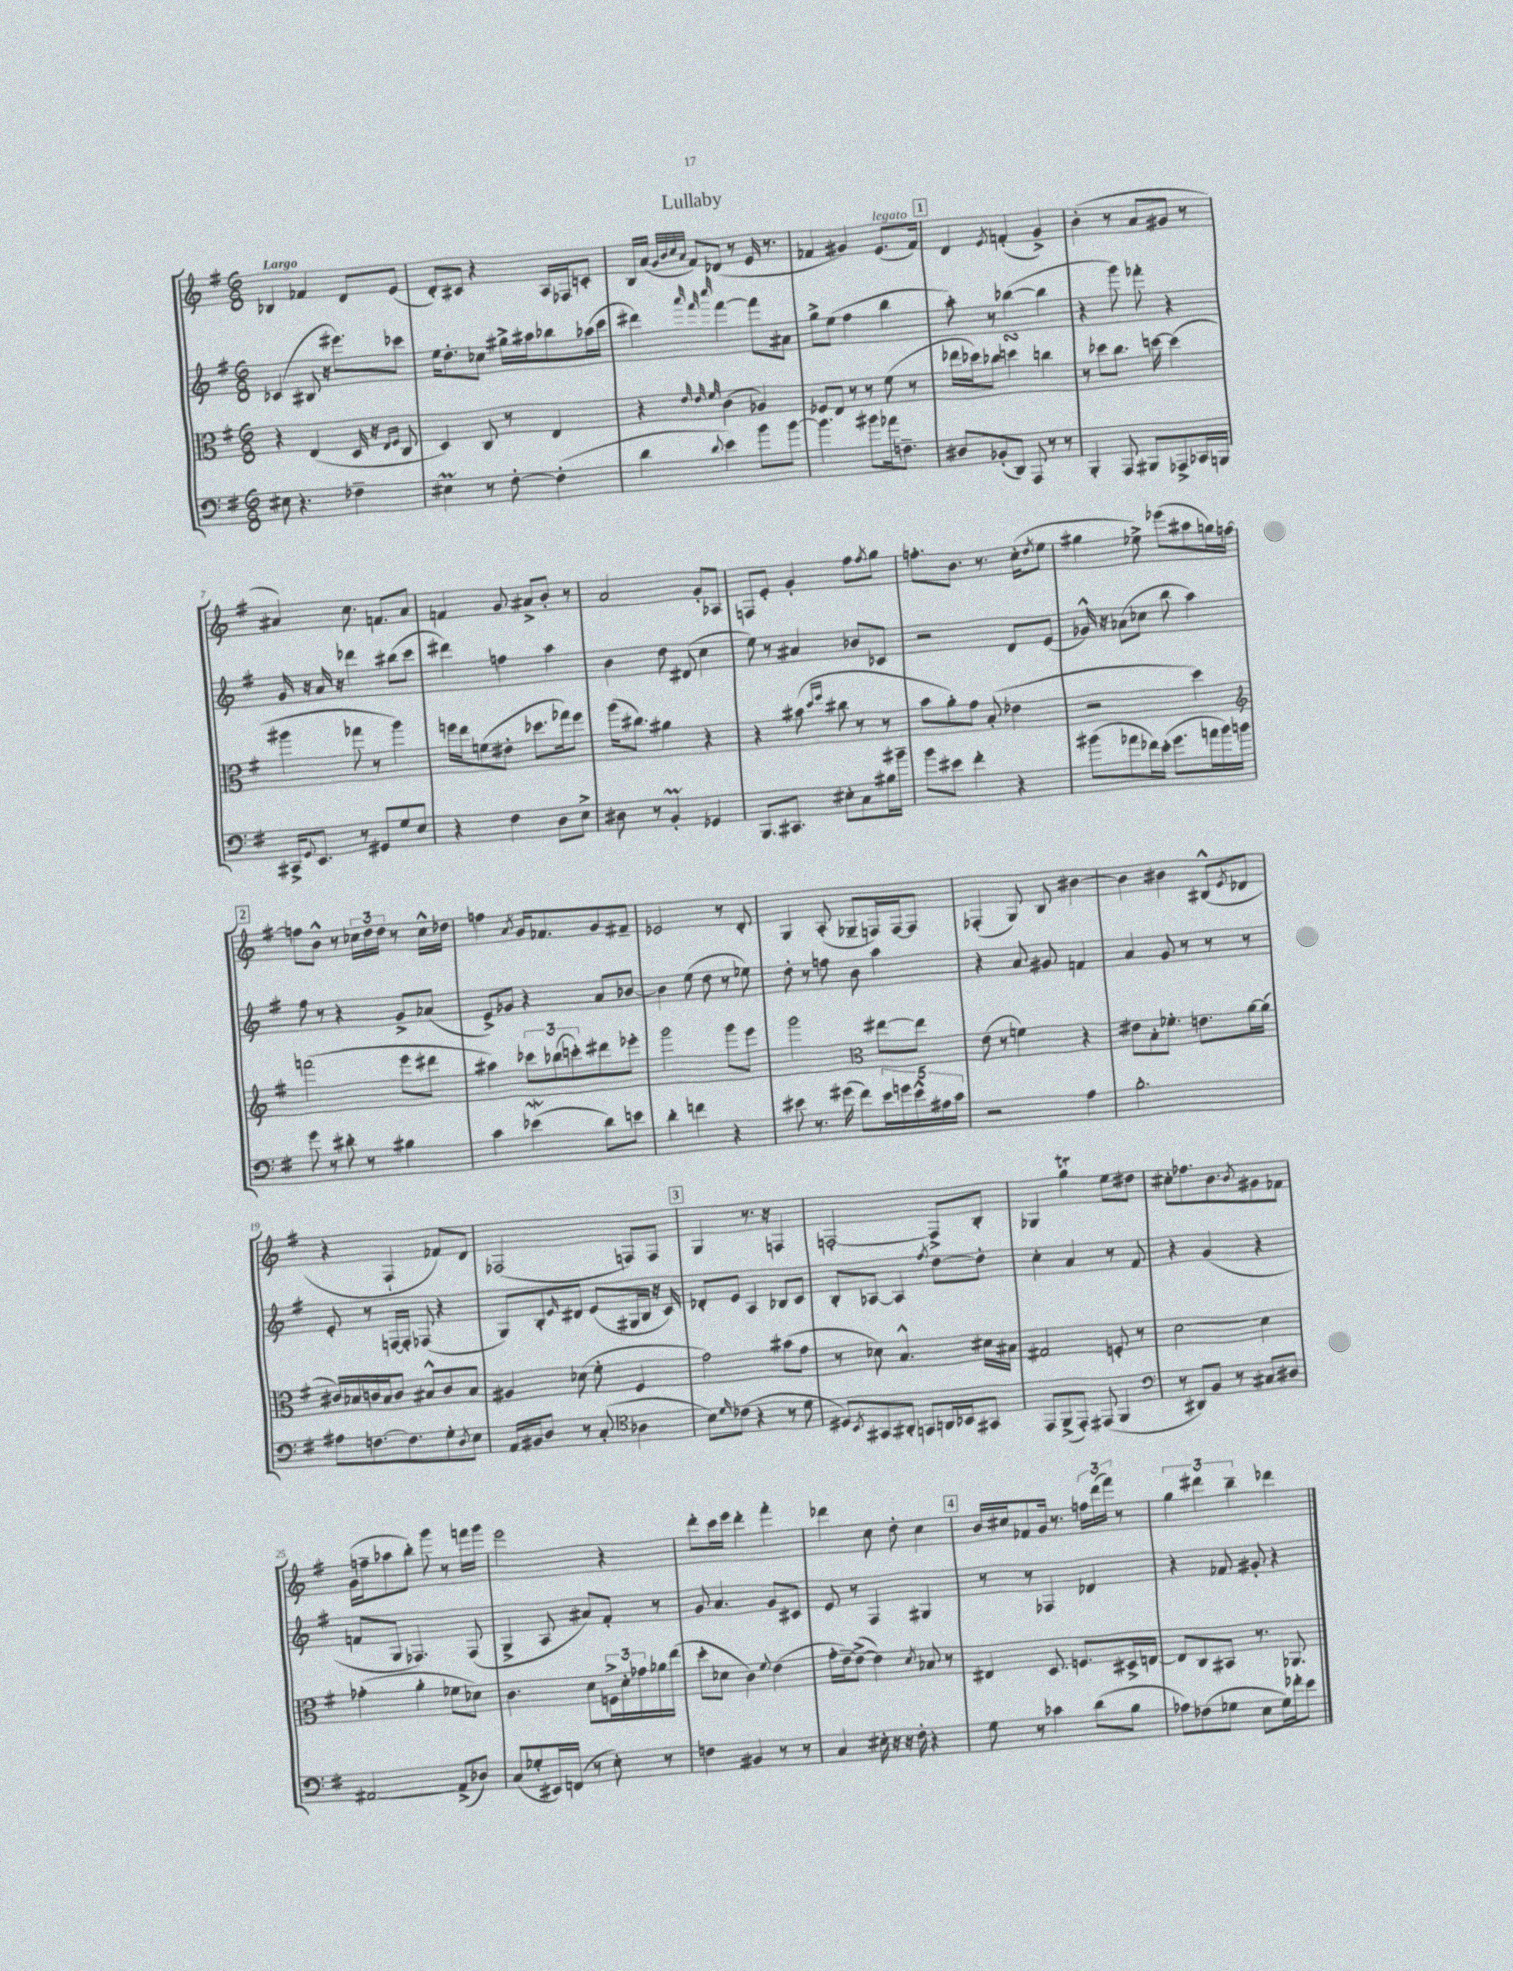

**kern	**kern	**kern	**kern
*part4	*part3	*part2	*part1
*staff4	*staff3	*staff2	*staff1
*clefF4	*clefC3	*clefG2	*clefG2
*k[f#]	*k[f#]	*k[f#]	*k[f#]
*M6/8	*M6/8	*M6/8	*M6/8
=1	=1	=1	=1
!	!	!	!LO:TX:a:B:t=Largo
8E#X\	4r	(4c-X/	4B-X/
4.r	.	.	.
.	(4E/	8B#X/	4f-X/
.	.	16r	.
.	.	8.eee#X\L)	.
4F-X~\	16D/	.	8d/L
.	16r	.	.
.	16qqE/LL	.	.
.	16qqF#/JJ	.	.
.	8C/	8ccc-X\J	(8e/J
=2	=2	=2	=2
4E#Xm\	4D/)	16ee\KL	8d'/L)
.	.	8.dd'\	.
.	.	.	8c#X/J
8r	8C/	8cc-X\J	4r
[8F#'\	8r	16gg#X^\LL	.
.	.	16aa#X\J	.
(4F#'\]	4E/	8bb-X\	16A/LL
.	.	.	16F-X/J
.	.	(16aa-X\L	8cn'/J
.	.	16ccc\JJ	.
=3	=3	=3	=3
4d\	4r	4ddd#X\)	16B/LL
.	.	.	(16a/JJ
.	.	.	32qqg/LLL
.	.	.	32qqb/
.	.	.	32qqcc/
.	.	.	32qqa/JJJ
.	.	.	8f#/L)
.	32qqe/	32qqaaa/	.
.	32qqe/	32qqfff#/	.
8qqd/	32qqf#/	32qqcccc/	.
4e\)	(4c\	[4fff#\	(8d-X/J
.	.	.	8r
8b\L	4A-X/)	8fff#\L]	16e/
.	.	.	8.r
[8b\J	.	8a#X\J	.
=4	=4	=4	=4
4.b\]	8F-X/L	8gg^\L	4f-X/
.	8E/J	(8ee\J	.
.	8r	4ff#\	4g#X/)
8b#X\L	8r	.	.
!	!	!	!LO:TX:a:i:t=legato
16a-X\k	(8f#\	4bb\	(8.e/L
8.Fn~\J	.	.	.
.	8r	.	.
.	.	.	16f-/Jk)
!!LO:REH:place=s1:t=1
=5	=5	=5	=5
8D#X/L	16ee-X\LL	8aa'\)	4d/
.	16dd-X\J)	.	.
(8BB-X'/	8cc-X\J	8r	.
.	.	.	8qe/
8DD/J)	4ddnsSSS\	([4bb-X\	(4fn'/
8AAA/	.	.	.
8r	4ccn\	4bb-\]	4g^/)
8r	.	.	.
=6	=6	=6	=6
4BBB'/	8r	4r	(4b'\
.	8dd-X\L	.	.
8AAA/	8.cc\J	8ggg\)	8r
8BBB#X/L	.	8fff-X'\	8a/L
.	[16ddn\	.	.
8AAA-X^/	(4dd\]	4r	8g#X/J
16CC-X/L	.	.	8r
16BBBn/JJ	.	.	.
!!LO:LB:g=z
=7	=7	=7	=7
16CC#X^/KL	4aa#X\	16g/	4a#X/)
8qqGG/	.	.	.
8.EE/J	.	16r	.
.	.	16a/	.
.	.	16r	.
8r	8gg-X\	4ddd-X\	8.cc\
8GG#X/L	8r	.	.
.	.	.	8.fn/L
8G/	4aa#\)	(8bb#X\L	.
8E/J	.	8ccc\J	8a#/J
=8	=8	=8	=8
4r	16ffn\LL	4ddd#X\)	4fn/
.	16ee\J	.	.
.	(8fn\	.	.
4F#\	8e#X'\J	4ffn\	8g/
.	8.dd-X\L	.	8a#X^/L
8D\L	.	4aa\	8b'/J
.	16gg-X\k)	.	.
8E^\J	8ff\J	.	8r
=9	=9	=9	=9
8D#X\	(16aa\KL	4b\	2a/
.	8.cc#X\J)	.	.
8r	.	.	.
4BBm'/	4a#X\	8dd\	.
.	.	(8d#X/	.
4GG-X/	4r	4cc\	8g'/L
.	.	.	8A-X/J
=10	=10	=10	=10
8.BBB/L	4r	8ee\)	8Fn/L
.	.	8r	8e'/J
8.CC#X/J	.	.	.
.	(8b#X\	4a#X/	4g'/
.	16qqdd/LL	.	.
.	16qqff#/JJ	.	.
8E#X'\L	8cc#X\	.	.
8C\	8r	8b-X/L	8ff#\L
.	.	.	8qff#/
16B#X\L	8r	8c-X/J	8gg\J
16b#X~\JJ	.	.	.
=11	=11	=11	=11
8b\L	8b\L	2r	8.ffn'\L
8e#X\J	8a'\)	.	.
.	.	.	8.b\J
4f#'\	8g\J	.	.
.	(8B'/	.	8.r
4r	4e-X\	8d/L	.
.	.	.	(16cc'\KL
.	.	.	8qdd/
.	.	(8e/J	8ee\J
=12	=12	=12	=12
(8b#X\L	2r	16g-X^^/)	4gg#X\
.	.	16r	.
8a-X\	.	(8a-X\L	.
16f-X\L)	.	8cc-X\J	8ee-X^\)
(16e'\JJ	.	.	.
8.g\L	.	8bb\	(8eee-X\L
.	4dd\)	4aa\)	8aa#X\
16an\L	.	.	.
16b#\)	.	.	16ggn\L)
16bn\JJ	.	.	[16ffn\JJ
!!LO:LB:g=z
!!LO:REH:place=s1:t=2
=13	=13	=13	=13
*	*clefG2	*	*
8g\	(2fffn\	8ff#\	8ffn\L]
8r	.	8r	8b^^\J
8d#X'\	.	4r	8r
8r	.	.	24cc-X\LL
.	.	.	24dd\
.	.	.	24dd\JJ
4B#X\	8eee\L	8g^/L	8r
.	8ddd#X\J	(8a-X/J	16cc-^^\LL
.	.	.	16dd-X\JJ
=14	=14	=14	=14
4c\	4aa#X\)	8e^/L)	4ffn\
.	.	8g-X/J	.
.	.	.	8qa/
(4e-Xw\	12ccc-X\L	4r	16g/KL
.	.	.	8.f-X/
.	(12bb-X\	.	.
.	12cccn'\)	.	.
8d\L)	8ddd#X\	8a/L	8g/
8en\J	8eee-X'\J	[8b-X/J	8f#X~/J
=15	=15	=15	=15
4d'\	2ggg\	4b-\]	2e-X/
4fn\	.	(8ee\	.
.	.	8dd\	.
4r	8ggg\L	8r	8r
.	8eee\J	8ee-X\)	8d'/
=16	=16	=16	=16
8e#X\	2ggg\	8dd'\	4G/
8.r	.	8r	.
.	.	8ffn\	(8A'/
(16g#X\	.	.	.
8f#\L)	.	8b\	8G-X~/L
*	*clefC3	*	*
20e#\L	[8ee#X\L	4aa\	16Fn/L)
20gn\	.	.	.
.	.	.	[16F/J
20e#^^\	.	.	.
.	8ee#\J]	.	8F/J]
20A#X\	.	.	.
20c\JJ	.	.	.
=17	=17	=17	=17
2r	(8e\	4r	(4F-X'/
.	8r	.	.
.	4fn\)	8a/	8G/)
.	.	8g#X/	8B/
4A\	4r	4fn/	[4b#X\
=18	=18	=18	=18
2.B'\	8e#X\L	4a/	4b#\]
.	8B'\	.	.
.	8.f-X'\J	8g/	4b#X\
.	.	8r	.
.	8.en\L	.	.
.	.	8r	(8B#X^^/L
.	.	.	8qe/
.	[16a\L	8r	8d-X/J
.	(16a\JJ]	.	.
!!LO:LB:g=z
=19	=19	=19	=19
8A#X\L	16c#X/LL)	8e'/	4r
.	16B-X/	.	.
[8.Fn\	16cn/	8r	.
.	16B-/J	.	.
.	8c/J	[16Fn/LL	4F#`/
8.F\]	.	16F'/JJ]	.
.	8B#X^^/L	(8F-X/	.
8G'\	8c/	4r	8f-X/L)
8qD/	.	.	.
8E\J	8B#/J	.	8d/J
=20	=20	=20	=20
16AA/LL	4A#X/	8G/L)	(2F-X/
16BB#X/J	.	.	.
8D/J	.	8B'/	.
.	.	16qqe/	.
8r	(8d-X\	8d#X/J	.
(8C'/	8f#'\	(8e/L	.
*clefC4	*	*	*
4A-X\	4F#/	16G#X/L	8Fn/L)
.	.	16B/JJ	.
.	.	16r	8F/J
.	.	16c/)	.
!!LO:REH:place=s1:t=3
=21	=21	=21	=21
8B\L)	2g\)	8d-X'/L	4G/
16qqd/	.	.	.
(8c-X\J	.	8e/J	.
4r	.	4A/	8.r
.	.	.	16r
8r	(8b#X\L	8B-X/L	4Fn/
8d\	8g\J	8c/J	.
=22	=22	=22	=22
8D#X/L)	8r	8B'/L	[2Fn'/
8qBB/	.	.	.
8GG#X/	8d-X\)	[8A-X/J	.
8AA#X'/J	4.B^^/	4A-/]	.
8GGn/L	.	.	.
.	.	8qff#/	.
16AAn/L	.	[8dd\L	8F^/L]
16BB-X/J	.	.	.
8GG#X/J	16d#X\LL	8dd'\J]	8B'/J
.	16B#X\JJ	.	.
=23	=23	=23	=23
8EE/L	2G#X/	4cc'\	4G-X/
(8FF#^/	.	.	.
8EE'/J)	.	4a/	4ggT\
(8EE#X/	.	.	.
4FF#/	8Fn'/	8r	8ee\L
.	8r	8f#/	8dd#X\J
=24	=24	=24	=24
*clefF4	*	*	*
8r	[2d\	4r	8cc#X'\L
8DD#X/L)	.	.	8.ff-X\
8BB/J	.	(4g/	.
.	.	.	8.b\
8r	.	.	.
.	.	.	8qb/
8C#X/L	4d\]	4r	8g#X\
8D#X/J	.	.	8f-X\J
!!LO:LB:g=z
=25	=25	=25	=25
[2AA#X/	(4g-X'\	8fn/L	(16g\LL
.	.	.	16ffn~\J
.	.	8G/J	8aa-X\
.	4a'\	4.F-X/)	8bb'\J)
.	.	.	8ggg\
(8AA#^/L]	8f-X\L	.	8r
8D-X/J)	8d-X\J)	(8F-/	16fffn\LL
.	.	.	16ggg\JJ
=26	=26	=26	=26
(8C/L	4.c\	4G^/	2eee\
8G-X'/	.	.	.
16EE#X/L)	.	8A/	.
(16FFn/JJ	.	.	.
8r	8d\L	8a#X/L)	.
8E'\)	24Fn^\L	8f#'/J	4r
.	24d'\	.	.
.	24g-X\	.	.
8r	16a-X\	8r	.
.	(16ee\JJ	.	.
=27	=27	=27	=27
4Fn\	8dd'\L	8g/	8ddd'\L
.	8d-X\J	4.a/	16ccc\L
.	.	.	16eee\JJ
4BB#X/	4c\)	.	4ddd'\
.	8qqf#/	.	.
8r	(4e\	8g/L	4fff#'\
8r	.	8c#X/J	.
=28	=28	=28	=28
4C/	16g'\LL	8e/	4ddd-X\
.	[16e~\J)	.	.
.	(8e^\J_	8r	.
16E#X'\	4e\])	4F#/	8cc\
16r	.	.	.
16r	.	.	8dd'\
16F#'\	.	.	.
.	8qd/	.	.
4r	8B-X/	4G#X/	4cc\
.	8r	.	.
!!LO:REH:place=s1:t=4
=29	=29	=29	=29
8G\	4E#X/	8r	16b/LL
.	.	.	16cc#X/J
8r	.	8r	8f-X/
4c-X\	8.D/	4F-X/	16g/Jk
.	.	.	8.r
.	8.Fn/L	.	.
(8d\L	.	4d-X/	24ffn\LL
.	.	.	(24ddd\
.	.	.	24fff#\JJ)
8B\J	16D#X^/L	.	8r
.	[16En/JJ	.	.
=30	=30	=30	=30
8A-X\L)	8E/L]	4r	6gg\
(8F-X\	8C/	.	.
.	.	.	6ddd#X\
8G-X\J	8BB#X/J	8f-X/	.
.	.	.	6bb~\
8E\L	8.r	8g#X'/	.
16G-\L)	.	4r	4ddd-X\
16f-X'\J	8.AA-X/	.	.
8e\J	.	.	.
==	==	==	==
*-	*-	*-	*-
